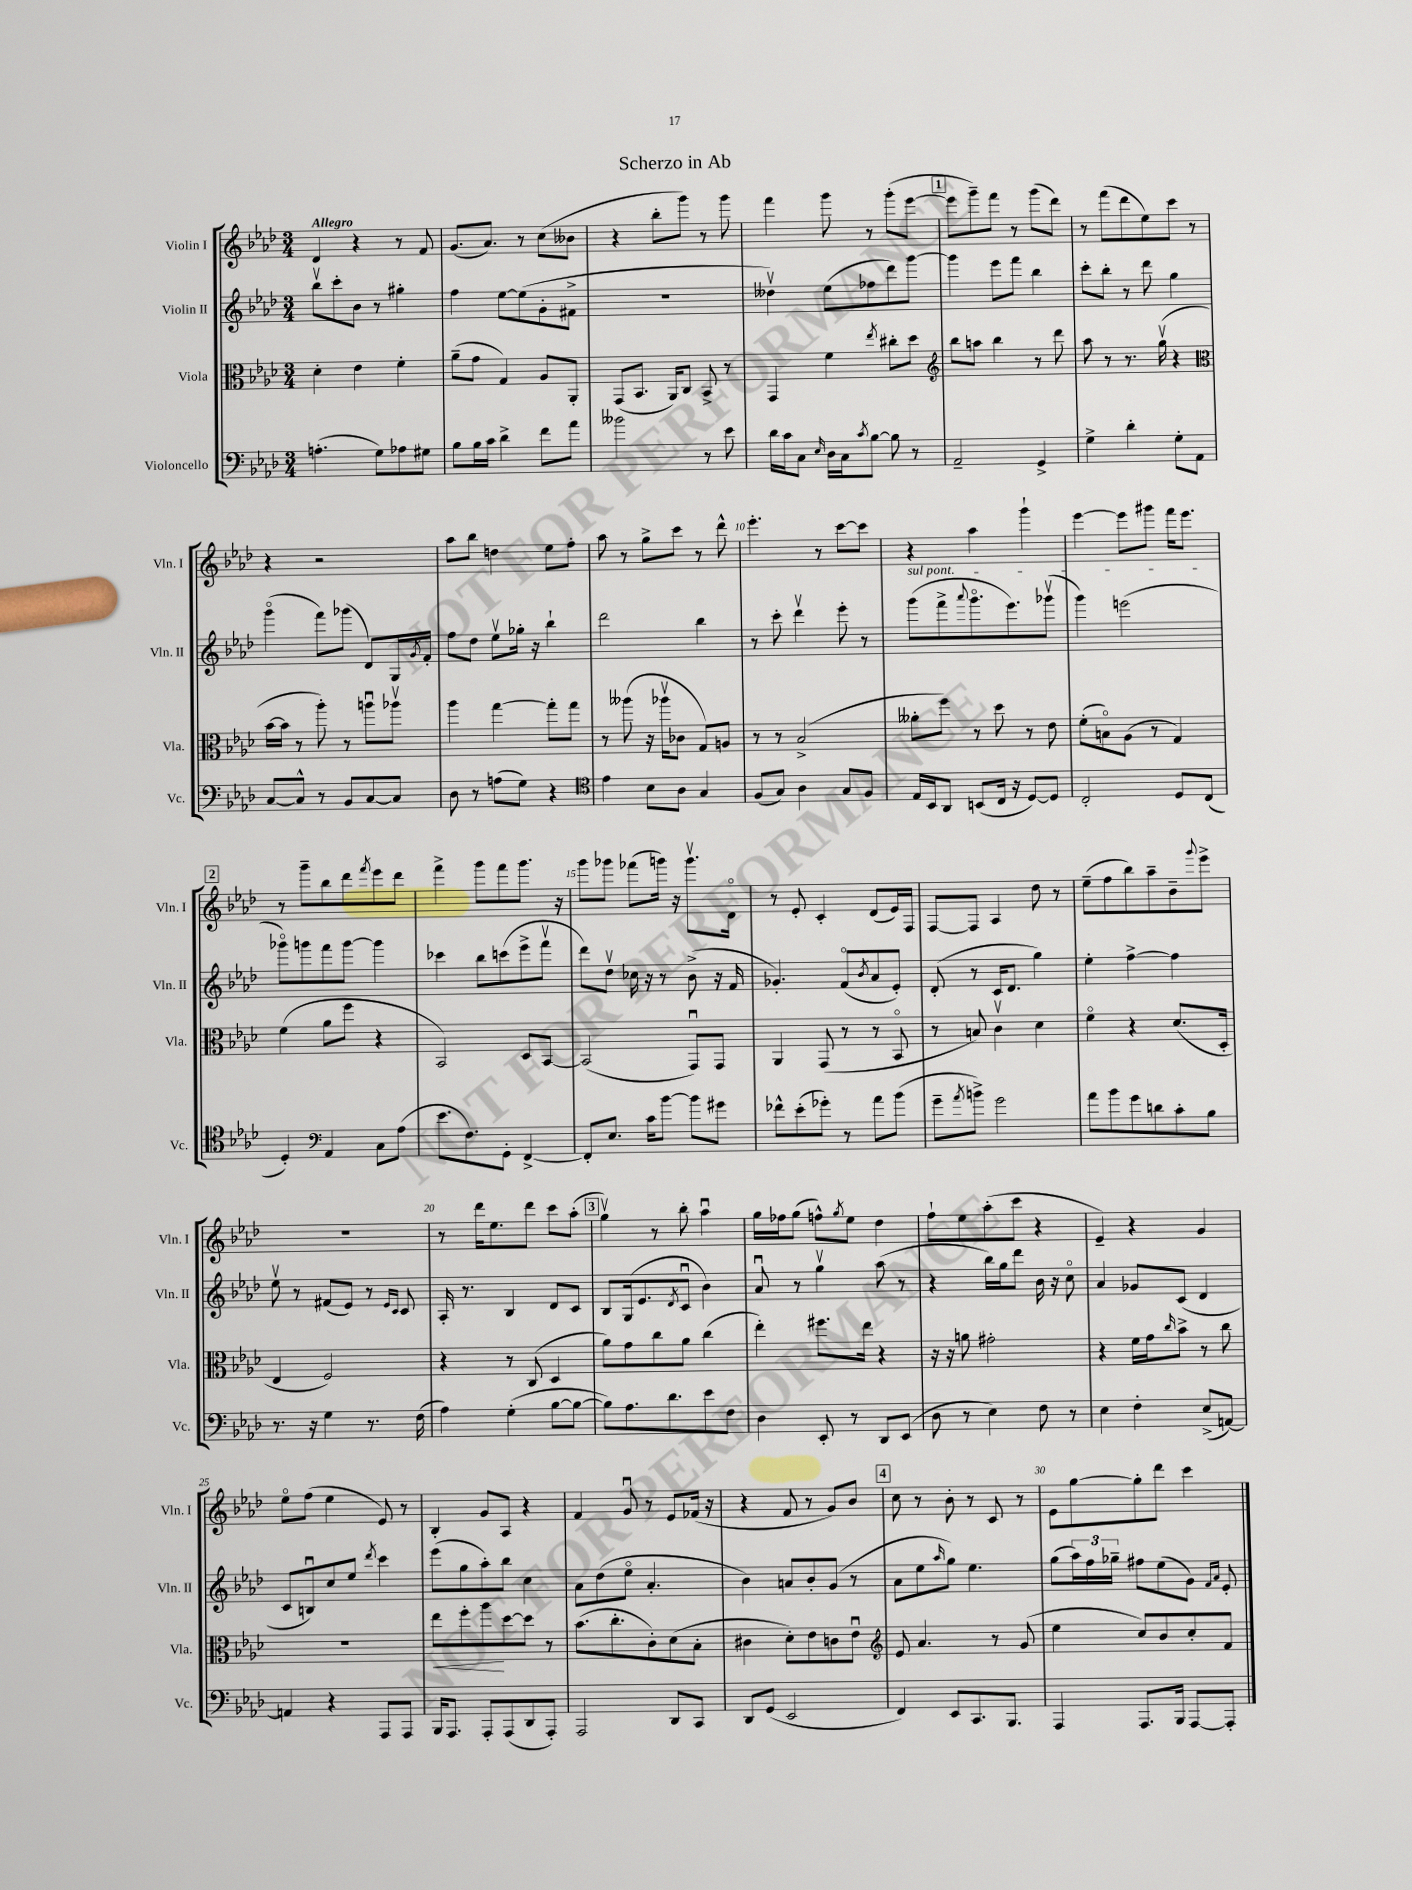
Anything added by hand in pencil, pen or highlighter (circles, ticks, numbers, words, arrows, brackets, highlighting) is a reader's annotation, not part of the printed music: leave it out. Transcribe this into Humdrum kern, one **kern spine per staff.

**kern	**kern	**kern	**kern
*staff4	*staff3	*staff2	*staff1
*clefF4	*clefC3	*clefG2	*clefG2
*k[b-e-a-d-]	*k[b-e-a-d-]	*k[b-e-a-d-]	*k[b-e-a-d-]
*M3/4	*M3/4	*M3/4	*M3/4
(4.A'\	4d-'\	8bb-v\L	4d-/
.	.	8ccc'\	.
.	4e-\	8b-\J	4r
8G\L)	.	8r	.
8A-\	4f'\	4gg#'\	8r
8G#\J	.	.	8f/
=	=	=	=
8B-\L	(8a-~\L	4ff\	(8.g/L
16B-\L	8g\J	.	.
16c\JJ	.	.	8.a-/J)
4d-^\	4G/)	[8ee-\L	.
.	.	(8ee-\]	8r
8f\L	8A-/L	8g'\	(8cc\L
8a-\J	8AA-'/J	8f#^\J	8b--\J
=	=	=	=
2b--\	(8GG/L	2.r	4r
.	8.BB-/J	.	.
.	.	.	8bb-'\L
.	16AA-/LK)	.	.
.	8C/J	.	8ggg\J)
8r	8BB-^/	.	8r
8e-\	8r	.	8ggg\
=	=	=	=
16d-\LL	4GG/	4dd--v\)	4fff\
16c\J	.	.	.
8C\J	.	.	.
16qqE-/	.	.	.
16D-\LL	4f\	(8ee-\L	8ggg\
16C\J	.	.	.
8qc/	.	.	.
[8B-\J	.	8ff-\	8r
.	8qee-/	.	.
8B-\]	8cc#'\L	8ddd-\)	(8ggg'\L
8r	8dd-\J	[8ggg\J	[8eee-\J
=	=	=	=
*	*clefG2	*	*
2AA-~/	8bb-\L	4ggg\]	8eee-\]L
.	8aa\J	.	8ggg~\)
.	4bb-\	8eee-\L	8fff\J
.	.	8fff\J	8r
4GG^/	8r	4bb-\	(8ggg\L
.	8ddd-\	.	8ddd-\J)
=	=	=	=
4G^\	8aa-\	8ccc'\L	8r
.	8r	8bb-'\J	(8fff\L
4d-'\	8.r	8r	8ddd-\
.	.	8ddd-\	8ee-\)
.	(16ggv\	.	.
8G'\L	4r	4gg\	8ccc\J
8AA-\J	.	.	8r
=	=	=	=
*	*clefC3	*	*
[8C/L	[16b-\LL	(4gggo\	4r
.	16b-\]JJ	.	.
8C^^/]J	8r	.	.
8r	8aa-'\)	8fff\L)	2r
8BB-/L	8r	(8ggg-\J	.
[8C/	8aau\L	8d-/L)	.
8C/]J	8aa-v\J	16G/L	.
.	.	8qg/	.
.	.	16f'/JJ	.
=	=	=	=
8D-\	4aa-\	8ff\L	8aa-\L
8r	.	8dd-\J	8bb-\J
(8A\L	[4gg\	8ee-v\L	4dd\
8G\J)	.	16gg-'\Jk	.
.	.	16r	.
4r	8gg'\]L	4bb-`\	8ee-\L
.	8gg\J	.	8ff'\J
=	=	=	=
*clefC4	*	*	*
4e-\	8r	2ddd-\	8aa-\
.	(8aa--\	.	8r
8B-\L	16r	.	8gg^\L
.	16aa-v\LK	.	.
8A-\J	8c-\J	.	8ccc\J
4G/	8G/L)	4bb-\	8r
.	8A/J	.	8ddd-^^\
=	=	=	=
(8F/L	8r	8r	4.eee-'\
8G/J)	8r	8ccc'\	.
4A-\	(2B-^/	4ddd-v\	.
.	.	.	8r
8G/L	.	8eee-'\	[8ccc\L
8F/J	.	8r	8ccc\]J
=	=	=	=
16E-/LL	8a--'\L	(8ggg\L	4r
16BB-/J	.	.	.
8AA-/J	8ff\J)	8fff^\	.
.	.	8qqaaa-/	.
(8BB/L	8r	8.gggo\	4aa-\
16C/Jk	8dd-\	.	.
16r	.	8.eee-\)	.
[8D-/L)	8r	.	4ggg`\
8D-/]J	8e-\	(8ggg-v\J	.
=	=	=	=
2C'/	(8f'\L	4ggg\)	[4eee-\
.	8Bo\)	.	.
.	(8A-\J	(2eee\	8eee-\]L
.	8r	.	8ggg#\J
8D-/L	4G/)	.	16fff\LK
.	.	.	8.eee-\J
(8C/J	.	.	.
=	=	=	=
4D-'/)	(4f\	8ggg-o\L)	8r
.	.	8ggg\	8ggg~\L
*clefF4	*	*	*
4AA-/	8a-\L	8fff\	8bb-\
.	8ff\J	[8ggg\J	8ddd-\
.	.	.	8qfff/
8C\L	4r	4ggg\]	8eee-\
(8A-\J	.	.	8ddd-\J
=	=	=	=
8.e-\L	2BB-/)	4ccc-\	4fff^\
8.F\)	.	.	.
.	.	8bb-\L	8ggg\L
8GG'\J	.	(8ccc\	8fff\
[4FF^/	8D-/L	8eee-^\	8.ggg\J
.	[8BB-/J	8fffv\J	.
.	.	.	16r
=	=	=	=
8FF'/]L	(2BB-/]	8ddd-\L)	8ggg\L
8.E-/J	.	8dd-v\J	8ggg-\J
.	.	16cc-\	(8fff-\L
16c\LK	.	16r	.
[8b-\J	.	8r	16ggg\Jk)
.	.	.	16r
8b-\]L	8GGu/L)	(8b-^\	8.gggv\L
8g#\J	8GG/J	16r	.
.	.	16f/	16d-o\Jk
=	=	=	=
8f-^^\L	4AA-/	4.g-'/)	8r
(8e-'\	.	.	8e-'/
8g-'\J)	(8GG/	.	4c'/
8r	8r	(8fo/L	.
.	.	8qb-/	.
8a-\L	8r	8a-/	(8d-/L
(8b-\J	8BB-o/	8e-'/J)	16e-/L)
.	.	.	16F/JJ
=	=	=	=
8g~\L	8r	(8d-'/	[8F/L
8qa-/	.	.	.
8b^\J)	8B/)	8r	8F/]J
2g\	4cv\	16c/LK	4A-/
.	.	8.d-/J	.
.	4d-\	4gg\)	8dd-\
.	.	.	8r
=	=	=	=
8a-\L	4fo\	4ee-'\	(8ee-~\L
8b-\	.	.	8ff\
8g\	4r	[4ff^\	8bb-\)
8d\	.	.	8aa-~\
8c'\	(8.d-/L	4ff\]	8b-~\
.	.	.	8qqggg/
8B-\J	.	.	8eee-^\J
.	16D-'/Jk	.	.
=	=	=	=
8.r	4E-/	8ee-v\	2.r
.	.	8r	.
16r	.	.	.
4G\	2F/)	(8f#/L	.
.	.	8e-/J)	.
8.r	.	8r	.
.	.	16qqe-/LL	.
.	.	16qqc/JJ	.
.	.	8c/	.
(16F\	.	.	.
=	=	=	=
4A-\)	4r	16A-'/	8r
.	.	8.r	.
.	.	.	16ddd-\LK
.	.	.	8.ee-\
(4G'\	8r	4B-/	.
.	(8C/	.	8ddd-\J
[8B-\L	4D-/	8d-/L	8ccc\L
8B-\_J	.	8c/J	(8aa-'\J
=	=	=	=
8B-\]L)	8a-\L)	8B-/L	4ggv\)
8.A-\	8g\	(16G/k	.
.	.	8.e-/	.
.	8cc\	.	8r
8.d-\	.	.	.
.	.	8qd-/	.
.	8a-\J	8cu/J	8bb-'\
8e-\	(4cc\	4b-\)	4aa-u\
8F\J	.	.	.
=	=	=	=
4D-\	4ee-'\)	8a-u/	16gg\LL
.	.	.	16ff-\J
.	.	8r	(8gg\J
8EE-'/	8.ff#\L	4ggv\	8ff^^\L)
.	.	.	8qgg/
8r	.	.	8ee-\J
.	16ee-\Jk	.	.
8DD-/L	4r	(8aa-\	4dd-\
(8EE-/J	.	8r	.
=	=	=	=
8D-\	16r	4r	8ff`\L
.	16r	.	.
8r	8a\	.	8ee-\
4E-\)	2g#'\	16bb-\LL)	(8aa-'\
.	.	16gg\J	.
.	.	8ddd-\J	8ccc\J
8F\	.	16b-\	4r
.	.	16r	.
8r	.	8cco\	.
=	=	=	=
4E-\	4r	4a-/	4e-~/)
4F'\	16f\LL	8g-/L	4r
.	16g\J	.	.
.	16qqcc/	.	.
.	8b-^\J	(8c/J	.
(8E-^/L	8r	4d-/	4g/
[8AA/J)	8cc\	.	.
=	=	=	=
4AA/]	2.r	8c/L	8ee-o\L
.	.	8Bu/)	(8ff\J
4r	.	8cc/	4ee-\
.	.	8ee-/J	.
.	.	8qddd-/	.
8AAA-/L	.	4ccc\	8e-/)
8AAA-/J	.	.	8r
=	=	=	=
16BBB-/LK	8ee-\L	(8eee-\L	4B-'/
8.AAA-/J	.	.	.
.	8ff'\	8gg\	.
8AAA-'/L	8aa-\	8aa-'\)	8g/L
(8AAA-/	[8dd-\	8bb-\J	8A-/J
8DD-/	8dd-\]J	4cc\	4r
8AAA-'/J)	8r	.	.
=	=	=	=
2AAA-/	(8.b-\L	8a-\L	4f/
.	.	(8dd-\	.
.	8.cc'\	.	.
.	.	8ee-o\J	8gu/
.	8c'\)	4.a-'/	8r
8DD-/L	(8d-\	.	8e-/L
8CC/J	8B-'\J	.	(16f-/Jk
.	.	.	16r
=	=	=	=
8DD-/L	4c#\	4b-\)	4r
(8GG/J	.	.	.
2EE-/	8d-'\L)	8a/L	8f/
.	8e-\	8b-'/	8r
.	8c\	(8g/J	8g/L)
.	8e-u\J	8r	8b-/J
=	=	=	=
*	*clefG2	*	*
4FF/)	8e-/	8a-\L	8cc\
.	4.a-/	8ee-\	8r
.	.	16qqaa-/	.
8EE-/L	.	8gg\J)	8b-'\
8.CC/	.	4.ee-\	8r
.	8r	.	8c/
8.BBB-/J	.	.	.
.	(8g/	.	8r
=	=	=	=
4AAA-/	4ee-\	(8gg\L	8e-\L
.	.	24aa-\L)	[8gg\
.	.	24ff\	.
.	.	24gg-~\JJ	.
8.AAA-/L	8cc/L)	8ff#\L	8gg'\]
.	8b-/	(8ee-\	8ddd-\J
16BBB-/Jk	.	.	.
[8AAA-/L	8cc'/	8g\J)	4ccc\
.	.	16qqf/LL	.
.	.	16qqa-/JJ	.
8AAA-'/]J	8f/J	8e-'/	.
==	==	==	==
*-	*-	*-	*-
